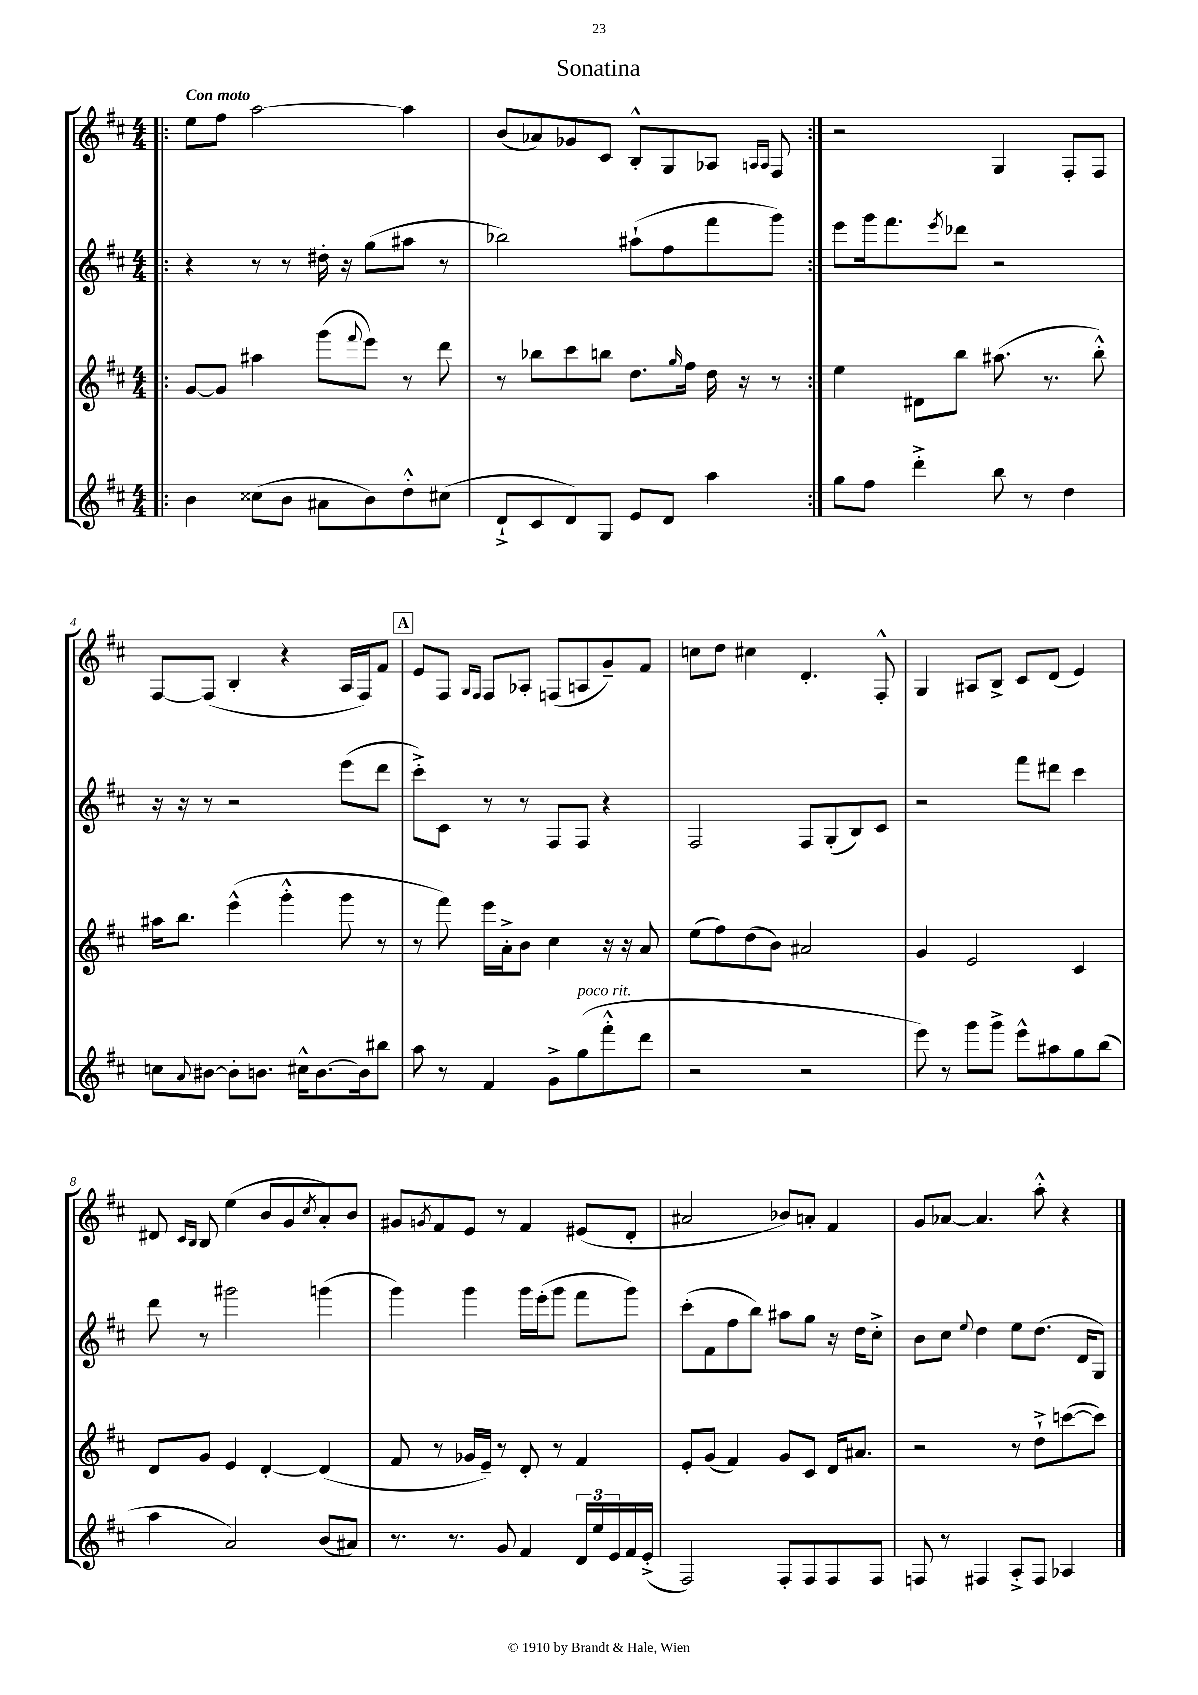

**kern	**kern	**kern	**kern
*staff4	*staff3	*staff2	*staff1
*clefG2	*clefG2	*clefG2	*clefG2
*k[f#c#]	*k[f#c#]	*k[f#c#]	*k[f#c#]
*M4/4	*M4/4	*M4/4	*M4/4
=!|:	=!|:	=!|:	=!|:
4b	[8g	4r	8ee
.	8g]	.	8ff#
(8cc##	4aa#	8r	[2aa
8b	.	8r	.
8a#	(8ggg	16dd#'	.
.	.	16r	.
.	8qqfff#	.	.
8b)	8eee)	(8gg	.
8dd'^^	8r	8aa#	4aa]
(8cc#	8ddd	8r	.
=	=	=	=
8d`^	8r	2bb-)	(8b
8c#	8bb-	.	8a-)
8d)	8ccc#	.	8g-
8G	8bb	.	8c#
8e	8.dd	(8aa#`	8B'^^
8d	.	8ff#	8G
.	16qqgg	.	.
.	16ff#	.	.
4aa	16dd	8fff#	8A-
.	16r	.	.
.	.	.	16qqA
.	.	.	16qqA
.	8r	8ggg)	8F#
=:|!	=:|!	=:|!	=:|!
8gg	4ee	8eee	2r
8ff#	.	16ggg	.
.	.	8.fff#	.
4ddd'^	8d#	.	.
.	.	8qeee	.
.	8bb	8ddd-	.
8bb	(8.aa#	2r	4G
8r	.	.	.
.	8.r	.	.
4dd	.	.	8F#'
.	8bb'^^)	.	8F#
=	=	=	=
8cc	16aa#	16r	[8F#
.	8.bb	16r	.
8qqa	.	.	.
[8b#	.	8r	(8F#]
8b#']	(4eee^^	2r	4B'
8.b	.	.	.
.	4ggg'^^	.	4r
16cc#^^	.	.	.
[8.b	.	.	.
.	8ggg	(8eee	16A
16b]	.	.	16F#)
8bb#	8r	8ddd	8f#
=	=	=	=
8aa	8r	8ccc#'^)	8e
8r	8fff#)	8c#	8F#
.	.	.	16qqG
.	.	.	16qqF#
4f#	16eee	8r	8F#
.	16a'^	.	.
.	8b	8r	8A-'
8g^	4cc#	8F#	(8F
(8gg	.	8F#	8A
8fff#'^^	16r	4r	8g~)
.	16r	.	.
8ddd	8a	.	8f#
=	=	=	=
2r	(8ee	2F#	8cc
.	8ff#)	.	8dd
.	(8dd	.	4cc#
.	8b)	.	.
2r	2a#	8F#	4.d'
.	.	(8G'	.
.	.	8B)	.
.	.	8c#	8F#'^^
=	=	=	=
8eee)	4g	2r	4G
8r	.	.	.
8ggg	2e	.	8A#
8ggg^	.	.	8B^
8eee^^	.	8fff#	8c#
8aa#	.	8ddd#	(8d
8gg	4c#	4ccc#	4e)
(8bb	.	.	.
=	=	=	=
4aa	8d	8ddd	8d#
.	.	.	16qqc#
.	.	.	16qqB
.	8g	8r	8B
2a)	4e	2ggg#	(4ee
.	[4d'	.	8b
.	.	.	8g
.	.	.	8qcc#
(8b	(4d]	(4ggg	8a')
8a#)	.	.	8b
=	=	=	=
8.r	8f#	4ggg)	8g#
.	.	.	8qg
.	8r	.	8f#
8.r	.	.	.
.	16g-	4ggg	8e
.	16e~)	.	.
8g	8r	.	8r
4f#	8d'	16ggg	4f#
.	.	(16eee'	.
.	8r	8ggg	.
24d	4f#	8fff#	(8e#
24ee	.	.	.
24e	.	.	.
16f#	.	8ggg)	8d'
(16e'^	.	.	.
=	=	=	=
2F#)	8e'	(8ccc#'	2a#
.	(8g	8f#	.
.	4f#)	8ff#	.
.	.	8bb)	.
8F#'	8g	8aa#	8b-)
8F#	8c#	8gg	8a'
8F#	16d	16r	4f#
.	8.a#	16dd	.
8F#	.	8cc#'^	.
=	=	=	=
8F	2r	8b	8g
8r	.	8cc#	[8a-
.	.	8qqee	.
4F#	.	4dd	4.a-]
8A'^	8r	8ee	.
8F#	8dd`^	(8.dd	8aa'^^
4A-	([8ccc	.	4r
.	.	16d	.
.	8ccc])	8G)	.
==	==	==	==
*-	*-	*-	*-
